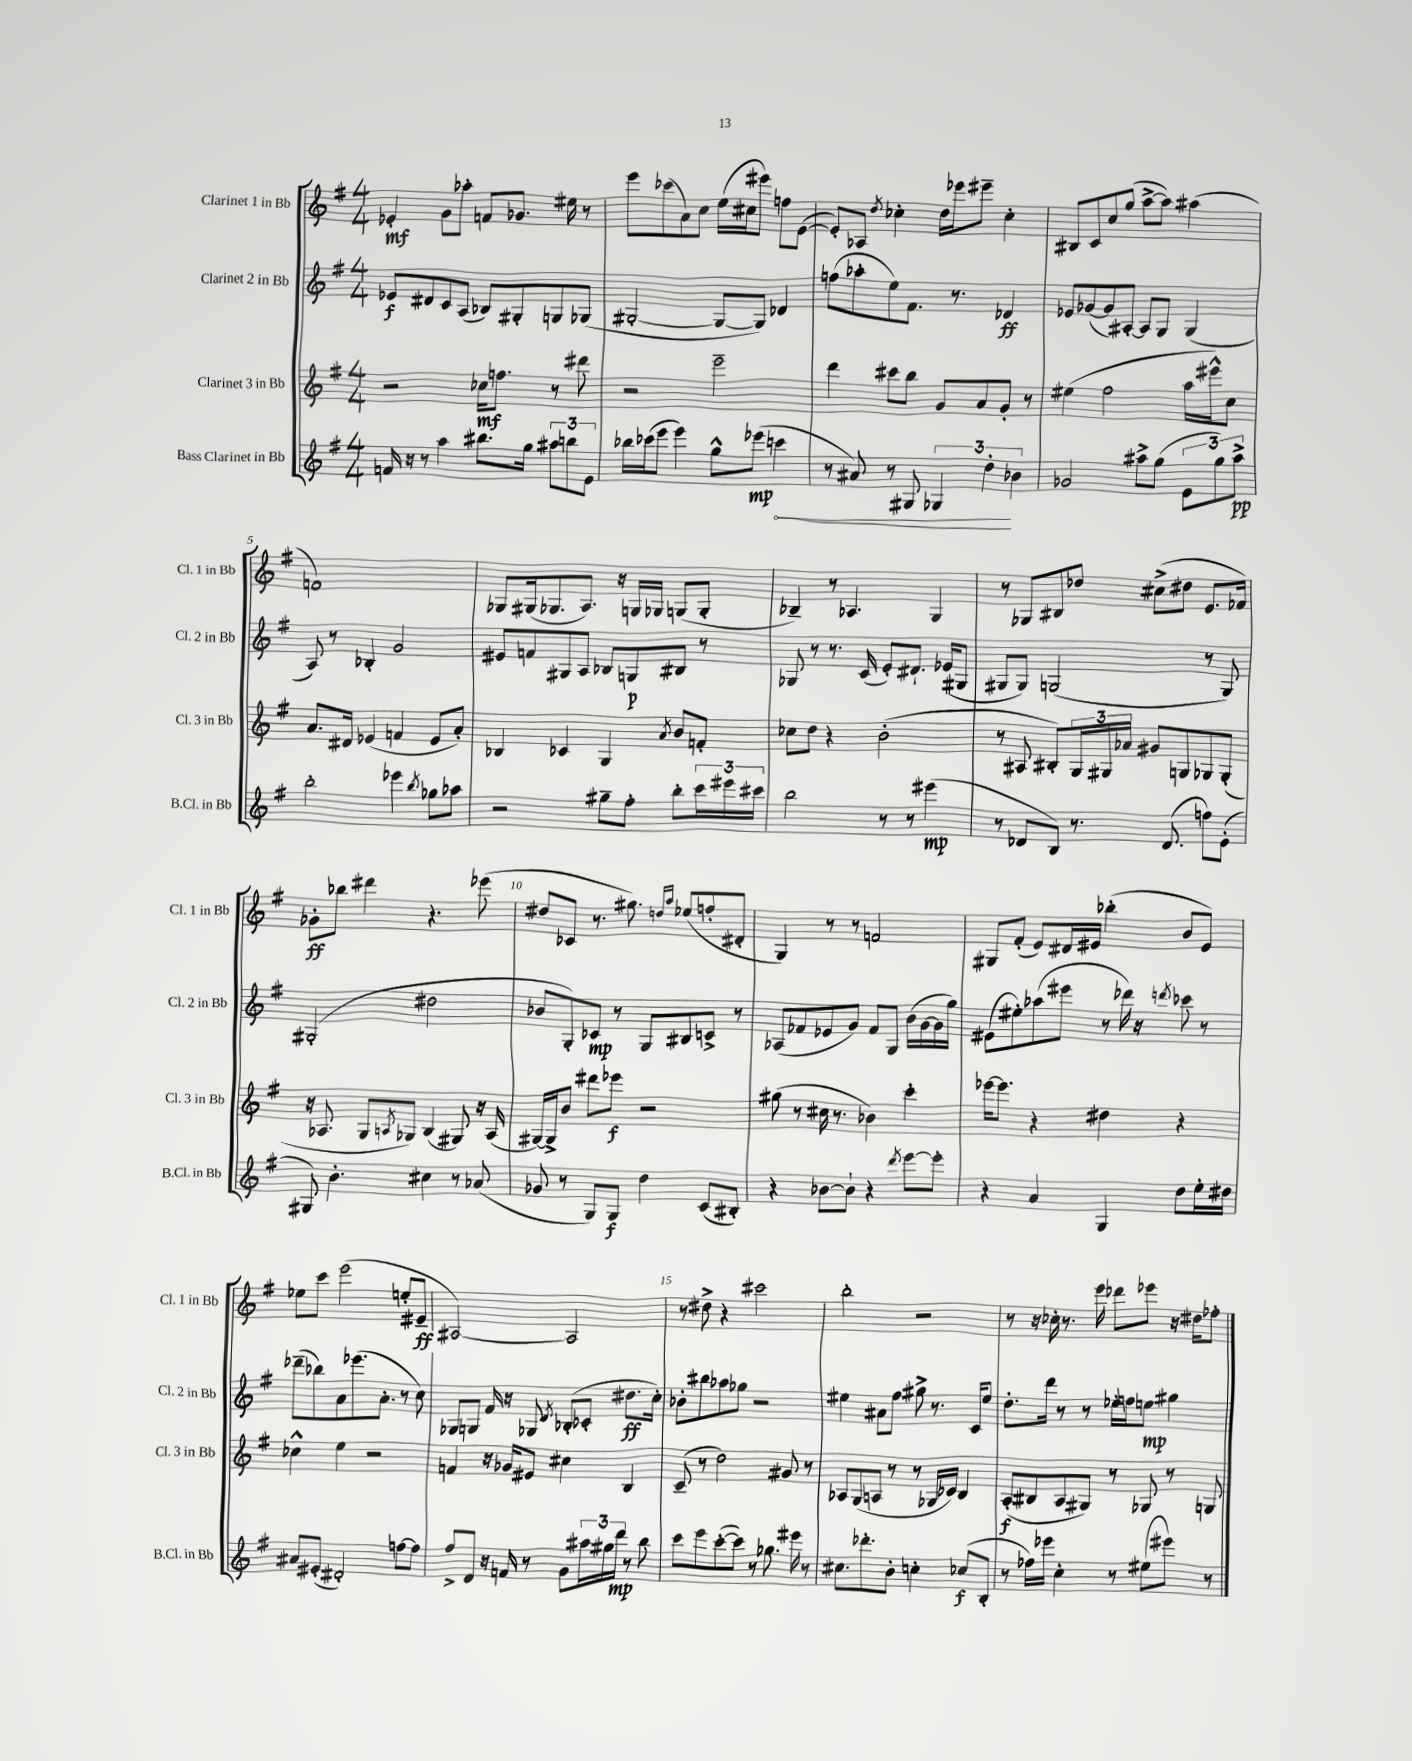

**kern	**dynam	**kern	**dynam	**kern	**dynam	**kern	**dynam
*part4	*part4	*part3	*part3	*part2	*part2	*part1	*part1
*staff4	*staff4	*staff3	*staff3	*staff2	*staff2	*staff1	*staff1
*I"Bass Clarinet in Bb	*	*I"Clarinet 3 in Bb	*	*I"Clarinet 2 in Bb	*	*I"Clarinet 1 in Bb	*
*I'B.Cl. in Bb	*	*I'Cl. 3 in Bb	*	*I'Cl. 2 in Bb	*	*I'Cl. 1 in Bb	*
*clefG2	*	*clefG2	*	*clefG2	*	*clefG2	*
*k[f#]	*	*k[f#]	*	*k[f#]	*	*k[f#]	*
*M4/4	*	*M4/4	*	*M4/4	*	*M4/4	*
=1	=1	=1	=1	=1	=1	=1	=1
16fn/	.	2r	.	8e-X/L	f	4e-X'/	mf
16r	.	.	.	.	.	.	.
8r	.	.	.	8d#X/	.	.	.
4aa\	.	.	.	8c/	.	8g\L	.
.	.	.	.	(8A/J	.	8aa-X'\J	.
8.bb#X\L	.	16cc-X\KL	mf	8B-X/L)	.	8fn/L	.
.	.	8.ffn\J	.	.	.	.	.
.	.	.	.	8G#X'/	.	8.g-X/J	.
16gg\Jk	.	.	.	.	.	.	.
12aa#X\L	.	8r	.	8Gn/	.	.	.
.	.	.	.	.	.	16ee#X\	.
12bbn\	.	.	.	.	.	.	.
.	.	8ddd#X\	.	(8G-X/J	.	8r	.
12e\J	.	.	.	.	.	.	.
=2	=2	=2	=2	=2	=2	=2	=2
16bb-X\LL	.	2r	.	[2G#X'/	.	8eee\L	.
(16ccc-X\J	.	.	.	.	.	.	.
8eee\J	.	.	.	.	.	(8ccc-X\	.
4eee\)	.	.	.	.	.	8a\)	.
.	.	.	.	.	.	8cc\J	.
8gg^^\L	.	2eee~\	.	8G#/L_	.	(16ee\LL	.
.	.	.	.	.	.	16cc#X\J	.
!	!LO:HP:b	!	!	!	!	!	!
(8eee-X\J	< mp	.	.	8G#/J])	.	8eee#X\J)	.
4cccn\	.	.	.	4d-X/	.	8ffn\L	.
.	.	.	.	.	.	([8e\J	.
=3	=3	=3	=3	=3	=3	=3	=3
8r	.	4ddd\	.	(8ffn\L	.	8e'/L])	.
8a#X/)	.	.	.	8aa-X'\	.	8A-X/J	.
.	.	.	.	.	.	8qdd/	.
8r	.	8ccc#X\L	.	8ee\)	.	4cc-X'\	.
8G#X/	.	8bb\J	.	8.f#\J	.	.	.
6G-X/	.	8g/L	.	.	.	16dd\LL	.
.	.	.	.	8.r	.	16eee-X\J	.
.	.	8a/	.	.	.	8eee#X~\J	.
6dd'\	.	.	.	.	.	.	.
.	.	8g'/J	.	4d-X/	ff	4cc-'\	.
6b-X\	[	.	.	.	.	.	.
.	.	8r	.	.	.	.	.
=4	=4	=4	=4	=4	=4	=4	=4
2g-X/	.	(4ee#X\	.	8e-X/L	.	8B#X/L	.
.	.	.	.	([8g-X/	.	8c/	.
.	.	2ff#\	.	8g-/])	.	8cc/	.
.	.	.	.	[8A#X'/J	.	(8gg/J	.
8aa#X^\L	.	.	.	8A#/L]	.	[8aa^\L	.
(8gg\J	.	.	.	8G/J	.	8aa\J])	.
12e\L	.	16aa\LL	.	(4G/	.	(4aa#X\	.
.	.	16eee#X^^\J)	.	.	.	.	.
12gg\)	.	.	.	.	.	.	.
.	.	8cc\J	.	.	.	.	.
12aa#^\J	pp	.	.	.	.	.	.
!!LO:LB:g=z
=5	=5	=5	=5	=5	=5	=5	=5
2bb'\	.	8.a/L	.	8A/)	.	1fn)	.
.	.	.	.	8r	.	.	.
.	.	16d#X/Jk	.	.	.	.	.
.	.	(4e-X/	.	4B-X'/	.	.	.
4eee-X\	.	4fn/	.	2g/	.	.	.
8qbb/	.	.	.	.	.	.	.
8gg-X\L	.	8e-/L	.	.	.	.	.
8aa-X\J	.	8a'/J)	.	.	.	.	.
=6	=6	=6	=6	=6	=6	=6	=6
2r	.	4B-X/	.	8e#X/L	.	8G-X/L	.
.	.	.	.	8fn/	.	(16G#X/k	.
.	.	.	.	.	.	8.G-X/	.
.	.	4c-X/	.	8G#X/	.	.	.
.	.	.	.	8A/J	.	8.A/J)	.
8gg#X~\L	.	4G/	.	8B-X/L	.	.	.
.	.	.	.	.	.	16r	.
8ff#'\J	.	.	.	8Gn/	p	16Gn/LL	.
.	.	.	.	.	.	16G-X/JJ	.
.	.	8qa/	.	.	.	.	.
8bb'\L	.	8b/L	.	8B#X/J	.	(8Gn/L	.
24ccc\L	.	8fn'/J	.	8r	.	8G'/J	.
24eee#X\	.	.	.	.	.	.	.
24ccc#X\JJ	.	.	.	.	.	.	.
=7	=7	=7	=7	=7	=7	=7	=7
2bb\	.	8cc-X\L	.	8G-X/	.	4B-X~/)	.
.	.	8dd\J	.	8r	.	.	.
.	.	4r	.	8.r	.	8r	.
.	.	.	.	.	.	4.A-X/	.
.	.	.	.	(16c/	.	.	.
8r	.	(2b'\	.	8e'/L)	.	.	.
8r	.	.	.	8.d#X`/J	.	.	.
(4eee#X\	mp	.	.	.	.	4G/	.
.	.	.	.	(16e-X/KL	.	.	.
.	.	.	.	8G#X/J	.	.	.
=8	=8	=8	=8	=8	=8	=8	=8
8r	.	8r	.	8G#X/L	.	8r	.
8d-X/L	.	8A#X/	.	8G#/J)	.	8G-X/L	.
8B/J)	.	8B#X'/L)	.	(2Gn/	.	8B#X/	.
8.r	.	24G/L	.	.	.	8dd-X/J	.
.	.	24G#X/	.	.	.	.	.
.	.	24a-X/JJ	.	.	.	.	.
.	.	8g#X/L	.	.	.	(8cc#X^\L	.
(8.d-/	.	.	.	.	.	.	.
.	.	8Gn/	.	.	.	8dd#X\J	.
8ffn\L)	.	8G-X/	.	8r	.	8.e/L	.
(8e'\J	.	(8G-'/J	.	8G/)	.	.	.
.	.	.	.	.	.	16f-X/Jk)	.
!!LO:LB:g=z
=9	=9	=9	=9	=9	=9	=9	=9
8G#X/)	.	16r	.	(2G#X'/	.	8g-X'\L	ff
.	.	8.A-X/	.	.	.	.	.
4.b'\	.	.	.	.	.	8bb-X\J	.
.	.	8G/L	.	.	.	4ddd#X\	.
.	.	8qAn/	.	.	.	.	.
.	.	8G-X/J)	.	.	.	.	.
4cc#X\	.	(4B/	.	2dd#X\	.	4.r	.
8r	.	8G#X/)	.	.	.	.	.
(8a-X/	.	16r	.	.	.	(8eee-X\	.
.	.	(16A/	.	.	.	.	.
=10	=10	=10	=10	=10	=10	=10	=10
8g-X/	.	[16G#X/LL)	.	8b-X/L	.	8dd#X/L	.
.	.	16G#^/J]	.	.	.	.	.
8r	.	8b/J	.	8G'/)	.	8c-X/J	.
8G/L)	.	8ddd#X\L	.	8c-X/J	mp	8.r	.
8G/J	f	8eee-X\J	f	8r	.	.	.
.	.	.	.	.	.	8.gg#X\)	.
4dd\	.	2r	.	8G/L	.	.	.
.	.	.	.	.	.	16qqddn/LL	.
.	.	.	.	.	.	16qqaa/JJ	.
.	.	.	.	8B#X/	.	(8ee-X/L	.
(8c/L	.	.	.	8cn^/J	.	8ffn'/	.
8B#X'/J)	.	.	.	8r	.	8d#X'/J	.
=11	=11	=11	=11	=11	=11	=11	=11
4r	.	(8gg#X\	.	(8A-X/L	.	4G/)	.
.	.	8r	.	8f-X/	.	.	.
[8b-X\L	.	16cc#X\	.	8e-X/	.	8r	.
.	.	8.r	.	.	.	.	.
8b-`\J]	.	.	.	8g/J)	.	8r	.
4r	.	4b-X\)	.	8f-/L	.	2fn/	.
.	.	.	.	8G/J	.	.	.
8qddd/	.	.	.	.	.	.	.
[8eee\L	.	4ccc'\	.	(16b\LL	.	.	.
.	.	.	.	[16g\	.	.	.
8eee'\J]	.	.	.	16g\]	.	.	.
.	.	.	.	16gg\JJ)	.	.	.
=12	=12	=12	=12	=12	=12	=12	=12
4r	.	[16eee-X\KL	.	(8e#X\L	.	8G#X/L	.
.	.	8.eee-\J]	.	.	.	.	.
.	.	.	.	8ee#X'\)	.	(8f#'/J	.
4a/	.	4r	.	(8aa-X\	.	8e/L)	.
.	.	.	.	8eee#X\J	.	16d#X/L	.
.	.	.	.	.	.	16e#X/JJ	.
4G/	.	4dd#X\	.	8r	.	(4bb-X'\	.
.	.	.	.	16ddd-X\)	.	.	.
.	.	.	.	16r	.	.	.
.	.	.	.	8qdddn/	.	.	.
8dd\L	.	4r	.	8ccc-X\	.	8b/L	.
16ee'\L	.	.	.	8r	.	8e#/J)	.
16dd#X\JJ	.	.	.	.	.	.	.
!!LO:LB:g=z
=13	=13	=13	=13	=13	=13	=13	=13
8a#X/L	.	4cc-X^^\	.	(8ddd-X~\L	.	8ee-X\L	.
(8e#X'/J	.	.	.	8bb-X\)	.	8ccc\J	.
2d#X'/)	.	4ee\	.	8a\	.	(2eee\	.
.	.	.	.	(8.eee-X\	.	.	.
.	.	2r	.	.	.	.	.
.	.	.	.	8.a'\J	.	.	.
[8ffn\L	.	.	.	8r	.	8een'/L	.
8ff\J]	.	.	.	8cc\)	.	8e#X~/J	ff
=14	=14	=14	=14	=14	=14	=14	=14
8ff#^/L	.	4fn/	.	8G-X/L	.	[2A#X/)	.
8d/J	.	.	.	8Gn/J	.	.	.
16r	.	16r	.	16f#/	.	.	.
16fn/	.	16g-X/KL	.	16r	.	.	.
8r	.	8e#X/J	.	8G-X/	.	.	.
.	.	.	.	8qd/	.	.	.
8g\L	.	4cc#X\	.	(8B-X'/L	.	2A#/]	.
24aa#X\L	.	.	.	8c-X'/J	.	.	.
24gg#X\	.	.	.	.	.	.	.
24ddd\JJ	mp	.	.	.	.	.	.
8r	.	4B/	.	8.dd#X\L	ff	.	.
8bb\	.	.	.	.	.	.	.
.	.	.	.	16cc'\Jk)	.	.	.
=15	=15	=15	=15	=15	=15	=15	=15
8ccc\L	.	(8c~/	.	8b-X'\L	.	8r	.
8eee\	.	8r	.	8bb#X\	.	8dd#X^\	.
([8ccc'\	.	2dd\)	.	8aa-X\	.	4r	.
8ccc\J])	.	.	.	8gg-X\J	.	.	.
8r	.	.	.	2r	.	2ccc#X\	.
8.gg-X\	.	.	.	.	.	.	.
.	.	8g#X/	.	.	.	.	.
16eee#X\	.	.	.	.	.	.	.
8r	.	8r	.	.	.	.	.
=16	=16	=16	=16	=16	=16	=16	=16
8.cc#X\L	.	8A-X/L	.	4ee#X\	.	2bb'\	.
.	.	(8G/	.	.	.	.	.
8.ddd-X'\	.	.	.	.	.	.	.
.	.	8An/J	.	8a#X\L	.	.	.
8b'\J	.	8r	.	8ff#\J	.	.	.
4ccn'\	.	8r	.	8gg#X^\	.	2r	.
.	.	16G-X/LL	.	8.r	.	.	.
.	.	16c-X/JJ)	.	.	.	.	.
(8cc-X/L	f	4B/	.	.	.	.	.
.	.	.	.	16c/KL	.	.	.
8B'/J	.	.	.	8ee#/J	.	.	.
=17	=17	=17	=17	=17	=17	=17	=17
8r	.	(8A'/L	f	8.dd'\L	.	8r	.
16ff-X\LL)	.	8B#X/	.	.	.	16r	.
16eee-X\JJ	.	.	.	16ddd\Jk	.	16cc-X'\	.
4cc'\	.	8A/	.	8r	.	8.r	.
.	.	8G#X/J)	.	8r	.	.	.
.	.	.	.	.	.	16eee\	.
8r	.	8r	.	16ee-X'\LL	.	8ddd-X\L	.
.	.	.	.	16ffn\J	.	.	.
(8ee#X\L	.	8G-X/	.	8een\J	mp	8eee-X\J	.
8eee#X\J)	.	8r	.	4gg#X\	.	16r	.
.	.	.	.	.	.	16dd#X\KL	.
8r	.	8Gn/	.	.	.	8ff-X'\J	.
==	==	==	==	==	==	==	==
*-	*-	*-	*-	*-	*-	*-	*-
